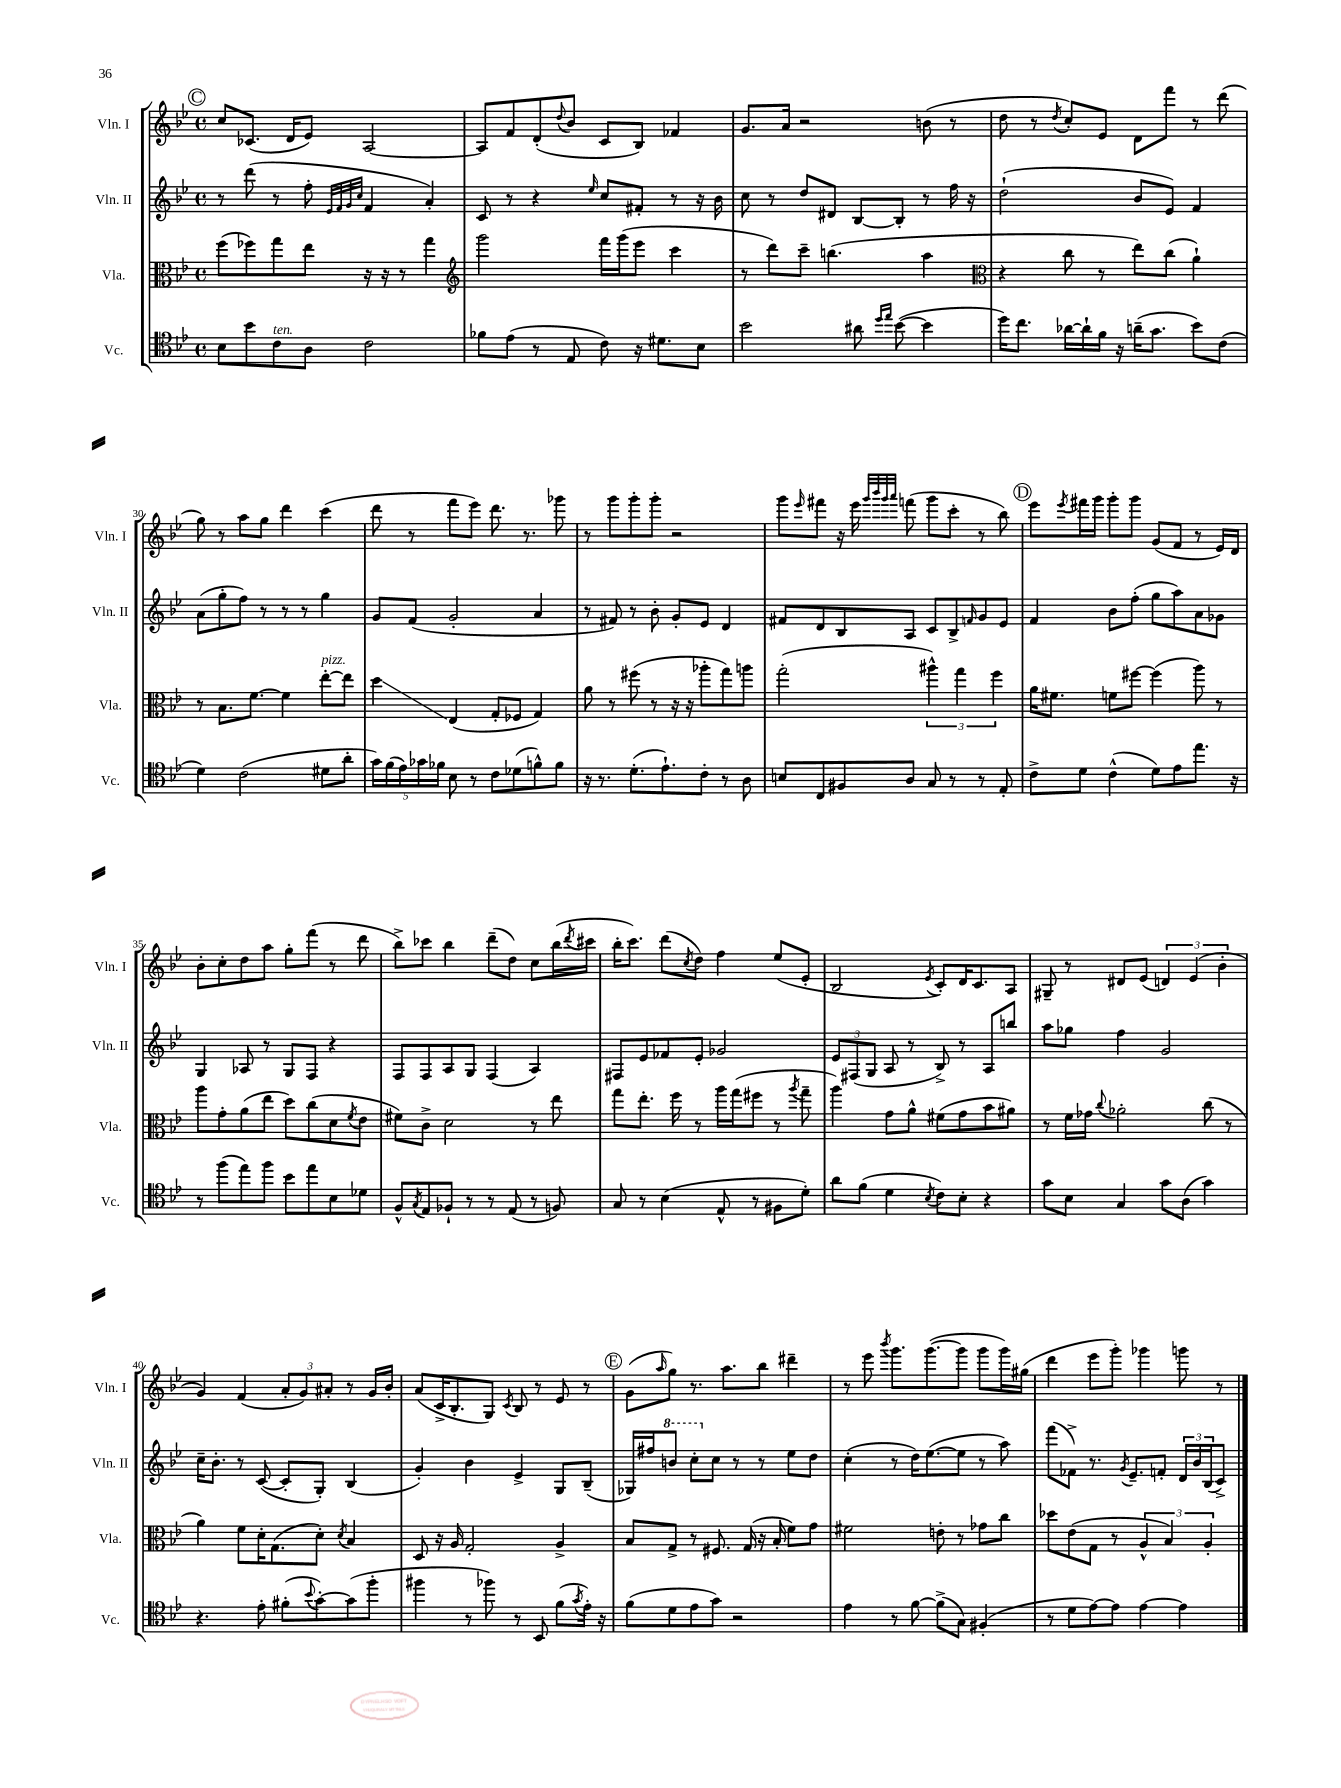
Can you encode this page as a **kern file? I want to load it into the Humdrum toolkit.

**kern	**kern	**kern	**kern
*staff4	*staff3	*staff2	*staff1
*clefC4	*clefC3	*clefG2	*clefG2
*k[b-e-]	*k[b-e-]	*k[b-e-]	*k[b-e-]
*M4/4	*M4/4	*M4/4	*M4/4
*met(c)	*met(c)	*met(c)	*met(c)
8B-\L	(8ff\L	8r	8cc/L
8b-\	8ff-\)	(8ddd\	(8.c-/J
8c\	8gg\	8r	.
.	.	.	16d/LK
8A\J	8ee-\J	8ff'\	8e-/J)
.	.	32qqe-/LLL	.
.	.	32qqf/	.
.	.	32qqg/	.
.	.	32qqcc/JJJ	.
2c\	16r	4f/	[2A/
.	16r	.	.
.	8r	.	.
.	4gg\	4a'/)	.
=	=	=	=
*	*clefG2	*	*
8f-\L	2ggg\	8c/	8A/]L
(8e-\J	.	8r	8f/
8r	.	4r	(8d'/
.	.	.	8qqdd/
8E-/	.	.	8b-/J
.	.	16qqee-/	.
8c\)	16fff\LL	8cc/L	8c/L
.	(16ggg\J	.	.
16r	8eee-\J	8f#'/J	8B-/J)
8.d#\L	.	.	.
.	4ccc\	8r	4f-/
8B-\J	.	16r	.
.	.	16b-\	.
=	=	=	=
2b-\	8r	8cc\	8.g/L
.	8ddd\L)	8r	.
.	.	.	16a/Jk
.	8ccc~\J	8dd/L	2r
.	(4.bb\	8d#/J	.
8a#\	.	[8B-/L	.
16qqdd/LL	.	.	.
16qqee-/JJ	.	.	.
([8b-\	.	8B-'/]J	.
4b-\]	4aa\	8r	(8b\
.	.	16ff\	8r
.	.	16r	.
=	=	=	=
*	*clefC3	*	*
16dd\LK)	4r	(2dd`\	8dd\
8.cc\J	.	.	.
.	.	.	8r
.	.	.	8qdd/
[16a-\LL	8cc\	.	8cc'/L)
16a-`\]	.	.	.
16f\JJ	8r	.	8e-/J
16r	.	.	.
(16a~\LK	8ee-\L)	8b-/L	8d\L
8.g\J	.	.	.
.	(8cc\J	8e-/J)	8fff\J
8b-\L)	4a`\)	4f/	8r
(8c\J	.	.	(8ddd\
=	=	=	=
4d\)	8r	(8a\L	8gg\)
.	8.B-\L	8gg'\	8r
(2c\	.	8ff\J)	8aa\L
.	[8.f\J	.	.
.	.	8r	8gg\J
.	4f\]	8r	4ddd\
.	.	8r	.
8d#\L	[8ee-'\L	4gg\	(4ccc\
8a'\J	8ee-\]J	.	.
=	=	=	=
20g\LL)	4dd\	8g/L	8ddd\
(20f\	.	.	.
20e-\)	.	.	.
.	.	(8f/J	8r
20g-\	.	.	.
20f-\JJ	.	.	.
8B-\	(4E-/	2g'/	8fff\L
8r	.	.	8eee-\J)
8c\L	8G'/L	.	8.ddd\
(8d-\	8F-/J	.	.
.	.	.	8.r
8f^^\)	4G/)	4a/	.
8f\J	.	.	8ggg-\
=	=	=	=
16r	8a\	8r	8r
8.r	.	.	.
.	8r	8f#/)	8ggg\L
(8.d'\L	(8ff#\	8r	8ggg'\
.	8r	8b-'\	8ggg'\J
8.e-`\)	.	.	.
.	16r	8g'/L	2r
.	16r	.	.
8c'\J	8aa-'\L	8e-/J	.
8r	8gg\)	4d/	.
8A\	8aa\J	.	.
=	=	=	=
8B/L	(2gg'\	8f#/L	8ggg\L
.	.	.	16qqeee-/
8C/	.	8d/	8fff#\J
8F#/	.	8B-/	16r
.	.	.	16eee-\
.	.	.	32qqggg/LLL
.	.	.	32qqbbb-/
.	.	.	32qqggg/
.	.	.	32qqaaa/JJJ
8A/J	.	8A/J	(8fff\
8G/	6aa#^^\)	8c/L	8ggg\L
8r	.	8B-^/	8ccc'\J
.	6gg\	.	.
.	.	16qqf/	.
8r	.	8g/	8r
.	6ff\	.	.
8E-'/	.	8e-/J	8bb-\)
=	=	=	=
8c^\L	16a\LK	4f/	8eee-\L
.	8.f#\J	.	.
.	.	.	8qeee-/
8d\J	.	.	16fff#\L
.	.	.	16ggg\JJ
(4c^^\	8f\L	8b-\L	8ggg'\L
.	[8ff#\J	(8ff'\J	8ggg\J
8d\L)	(4ff#\]	8gg\L	(8g/L
8e-\	.	8aa\)	8f/J
8.ee-\J	8aa\)	8a\	8r
.	8r	8g-\J	16e-/LL)
16r	.	.	16d/JJ
=	=	=	=
8r	8aa\L	4G/	8b-'\L
(8ff\L	8g'\	.	8cc'\
8ee-\)	(8a\	8A-/	8dd\
8ff\J	8ee-\J	8r	8aa\J
8b-\L	8dd\L)	8G/L	8gg'\L
8ee-\	(8cc\	8F/J	(8fff\J
8B-\	8d\	4r	8r
.	8qf/	.	.
8d-\J	8e-\J	.	8ddd\
=	=	=	=
8F^^/L	8f#\L)	8F/L	8bb-^\L)
8qG/	.	.	.
8E-/	8c^\J	8F/	8ccc-\J
8F-`/J	2d\	8A/	4bb-\
8r	.	8G/J	.
8r	.	(4F/	(8ddd~\L
(8E-/	.	.	8dd\J)
8r	8r	4A/)	8cc\L
8F/)	8ee-\	.	(16bb-\L
.	.	.	8qddd/
.	.	.	16ccc#\JJ
=	=	=	=
8G/	8gg\L	8F#/L	16bb-'\LK
.	.	.	8.ccc\J)
8r	8.ee-'\J	8e-/	.
(4B-\	.	8f-/	(8ddd\L
.	16ff\	.	.
.	.	.	8qcc/
.	8r	8e-'/J	8dd\J)
8E-^^/	16aa\LL	2g-/	4ff\
.	(16gg\J	.	.
8r	8ff#\J	.	.
8F#\L	8r	.	(8ee-/L
.	8qaa/	.	.
8d'\J)	8gg~\	.	8e-'/J
=	=	=	=
8a\L	4aa\)	12e-/L	2B-/
.	.	(12F#/	.
(8f\J	.	.	.
.	.	12G/J	.
4d\	8g\L	8A/	.
.	8a^^\J	8r	.
8qB-/	.	.	8qe-/
8c\L)	(8f#\L	8B-^/)	8c'/L)
8B-'\J	8g\	8r	16d/K
.	.	.	8.c/
4r	8b-\	8A/L	.
.	8a#\J)	8bb/J	8A/J
=	=	=	=
8g\L	8r	8aa\L	8G#~/
8B-\J	16f\LL	8gg-\J	8r
.	16g-\JJ	.	.
.	8qqcc/	.	.
4G/	2a-'\	4ff\	8d#/L
.	.	.	(8e-/J
8g\L	.	2g/	6d/)
(8A\J	.	.	.
.	.	.	(6e-/
4g\)	(8cc\	.	.
.	.	.	6b-'\
.	8r	.	.
=	=	=	=
4.r	4a\)	16cc~\LK	4g/)
.	.	8.b-'\J	.
.	8f\L	8r	(4f/
8e-'\	16d'\K	([8c/	.
.	(8.G\	.	.
(8f#'\L	.	8c'/]L	12a'/L
.	.	.	12g/)
8qqb-/	.	.	.
[8g'\)	8d'\J)	8G'/J)	.
.	.	.	12a#'/J
.	8qd/	.	.
(8g\]	4B-/	(4B-/	8r
8ff'\J	.	.	16g/LL
.	.	.	16b-'/JJ
=	=	=	=
4ff#\	8D/	4g'/)	(8a/L
.	16r	.	16c^/K
.	16A/	.	8.B-'/
8r	2G'/	4b-\	.
8ff-\)	.	.	8G/J)
.	.	.	8qc/
8r	.	4e-^/	8B-/
8BB-/	.	.	8r
(8f\L	4A^/	8G/L	8e-/
8qg/	.	.	.
16e-'\Jk)	.	(8B-~/J	8r
16r	.	.	.
=	=	=	=
(8f\L	8B-/L	16G-/LL)	(8g\L
.	.	16ff#/J	.
.	.	.	16qqaa/
8d\	8G^/J	8bb/J	8gg\J)
8e-\	8r	8ccc'\L	8.r
8g\J)	8.F#/	8cc\J	.
.	.	.	8.aa\L
2r	.	8r	.
.	(16G/	.	.
.	16r	8r	8bb-\J
.	16B-'/	.	.
.	8f\L)	8ee-\L	4ddd#~\
.	8g\J	8dd\J	.
=	=	=	=
4e-\	2f#\	(4cc'\	8r
.	.	.	8eee-\
.	.	.	8qbbb-/
8r	.	8r	8.ggg\L
[8f\	.	16dd\LK)	.
.	.	([8.ee-\	([8.ggg\
(8f^\]L	8e'\	.	.
8G\J)	8r	8ee-\]J	8ggg\]J
(4F#'/	8g-\L	8r	8ggg\L
.	8cc\J	8aa\)	16ggg\L)
.	.	.	(16gg#\JJ
=	=	=	=
8r	8dd-\L	(8fff\L	4ddd\
8d\L	(8e-\	8f-^\J)	.
[8e-\)	8G\J	8.r	8eee-\L
8e-\]J	8r	.	8ggg'\J)
.	.	8qg/	.
.	.	8.e-~/L	.
[4e-\	6A^^/	.	4ggg-\
.	.	8f'/J	.
.	6B-/)	.	.
4e-\]	.	24d/LL	8ggg\
.	.	24b-/	.
.	6A'/	(24B-/J	.
.	.	8c^/J)	8r
==	==	==	==
*-	*-	*-	*-
